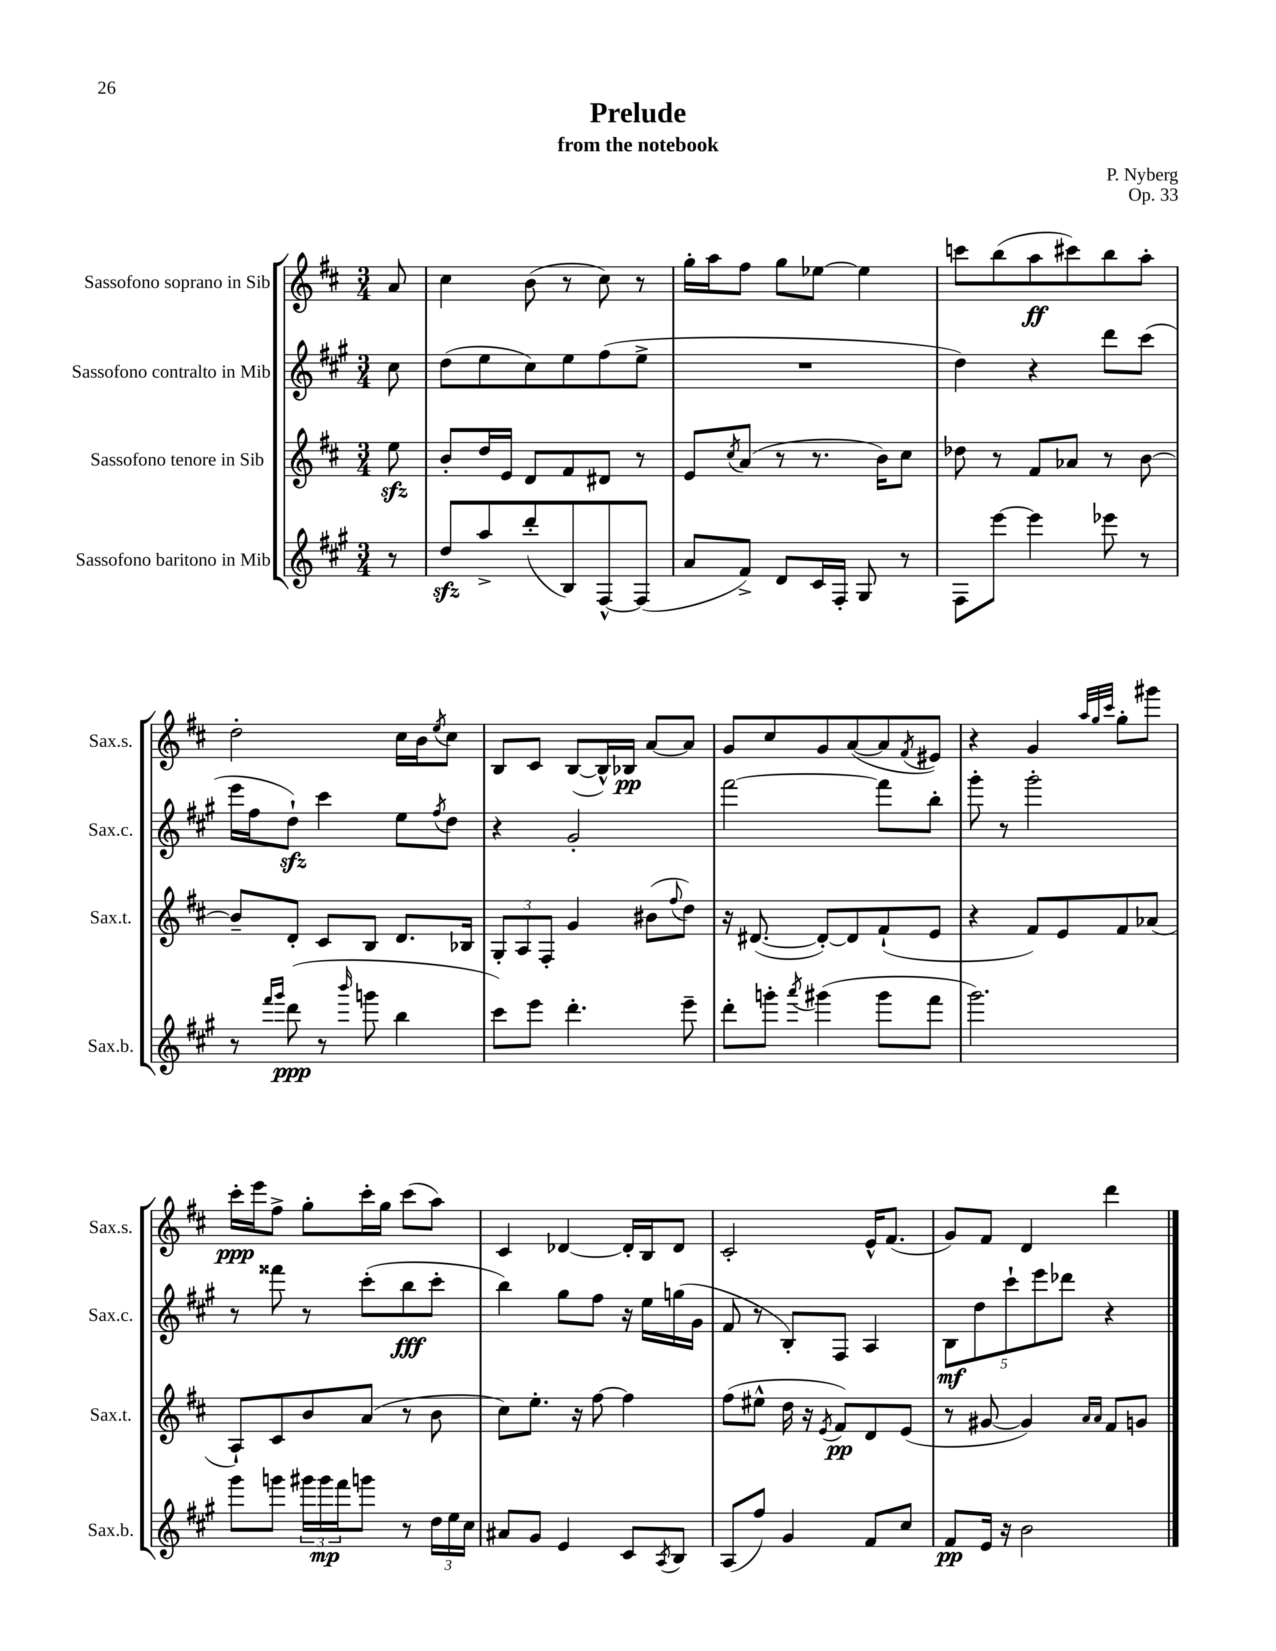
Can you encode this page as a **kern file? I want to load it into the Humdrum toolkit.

**kern	**kern	**kern	**kern
*staff4	*staff3	*staff2	*staff1
*clefG2	*clefG2	*clefG2	*clefG2
*k[f#c#g#]	*k[f#c#]	*k[f#c#g#]	*k[f#c#]
*M3/4	*M3/4	*M3/4	*M3/4
8r	8ee	8cc#	8a
=	=	=	=
8dd	8b'	(8dd	4cc#
8aa^	16dd	8ee	.
.	16e	.	.
(8ddd'	8d	8cc#)	(8b
8B)	8f#	8ee	8r
[8F#^^	8d#	(8ff#	8cc#)
(8F#]	8r	8ee^	8r
=	=	=	=
8a	8e	2.r	16gg'
.	.	.	16aa
.	8qcc#	.	.
8f#^)	(8a	.	8ff#
8d	8r	.	8gg
16c#	8.r	.	[8ee-
16F#'	.	.	.
8G#	.	.	4ee-]
.	16b)	.	.
8r	8cc#	.	.
=	=	=	=
8F#	8dd-	4dd)	8ccc
[8eee	8r	.	(8bb
4eee]	8f#	4r	8aa
.	8a-	.	8ccc#)
8eee-	8r	8ddd	8bb
8r	[8b	(8ccc#	8aa'
=	=	=	=
8r	8b~]	16eee	2dd'
.	.	16ff#	.
16qqfff#	.	.	.
16qqggg#	.	.	.
(8ddd	8d'	8dd`)	.
8r	8c#	4ccc#	.
16qqbbb	.	.	.
8ggg	8B	.	.
4bb	8.d	8ee	16cc#
.	.	.	16b
.	.	8qff#	8qee
.	.	8dd	8cc#
.	16B-	.	.
=	=	=	=
8ccc#)	12G'	4r	8B
.	12A	.	.
8eee	.	.	8c#
.	12F#'	.	.
4.ddd'	4g	2g#'	([8B
.	.	.	16B^^])
.	.	.	16B-
.	(8b#	.	[8a
.	8qqff#	.	.
8eee~	8dd)	.	8a]
=	=	=	=
8ddd'	16r	[2fff#	8g
.	([8.d#	.	.
8ggg'	.	.	8cc#
8qaaa	.	.	.
(4ggg#	8d#'_)	.	8g
.	8d#]	.	([8a
8ggg#	(8f#`	8fff#]	8a]
.	.	.	8qf#
8fff#	8e	8bb'	8e#)
=	=	=	=
2.ggg#)	4r	8ggg#'	4r
.	.	8r	.
.	8f#)	2ggg#'	4g
.	8e	.	.
.	.	.	32qqaa
.	.	.	32qqgg
.	.	.	32qqccc#
.	8f#	.	8gg'
.	(8a-	.	8ggg#
=	=	=	=
8ggg#	8A`)	8r	16ccc#'
.	.	.	16eee
8ggg	8c#	8fff##	8ff#^
24ggg#	8b	8r	8gg'
24ggg#	.	.	.
24fff#	.	.	.
8ggg	(8a	(8ccc#'	16ccc#'
.	.	.	16gg
8r	8r	8bb	(8ccc#
24dd	8b	8ccc#'	8aa)
24ee	.	.	.
24cc#	.	.	.
=	=	=	=
8a#	8cc#)	4bb)	4c#
8g#	8.ee'	.	.
4e	.	8gg#	[4d-
.	16r	.	.
.	[8ff#	8ff#	.
8c#	4ff#]	16r	16d-']
.	.	16ee	16B
8qA	.	.	.
8B	.	(16gg	8d-
.	.	16g#	.
=	=	=	=
(8A	(8ff#	8f#	2c#'
8ff#)	8ee#^^	8r	.
4g#	16dd	8B')	.
.	16r	.	.
.	8qe	.	.
.	8f#)	8F#	.
8f#	8d	4A	16e^^
.	.	.	(8.f#
8cc#	(8e	.	.
=	=	=	=
8f#	8r	10B	8g)
.	.	10dd	.
16e	[8g#	.	8f#
16r	.	.	.
.	.	10ccc#`	.
2b	4g#])	.	4d
.	.	10eee	.
.	.	10ddd-	.
.	16qqa	.	.
.	16qqa	.	.
.	8f#	4r	4ddd
.	8g	.	.
==	==	==	==
*-	*-	*-	*-
